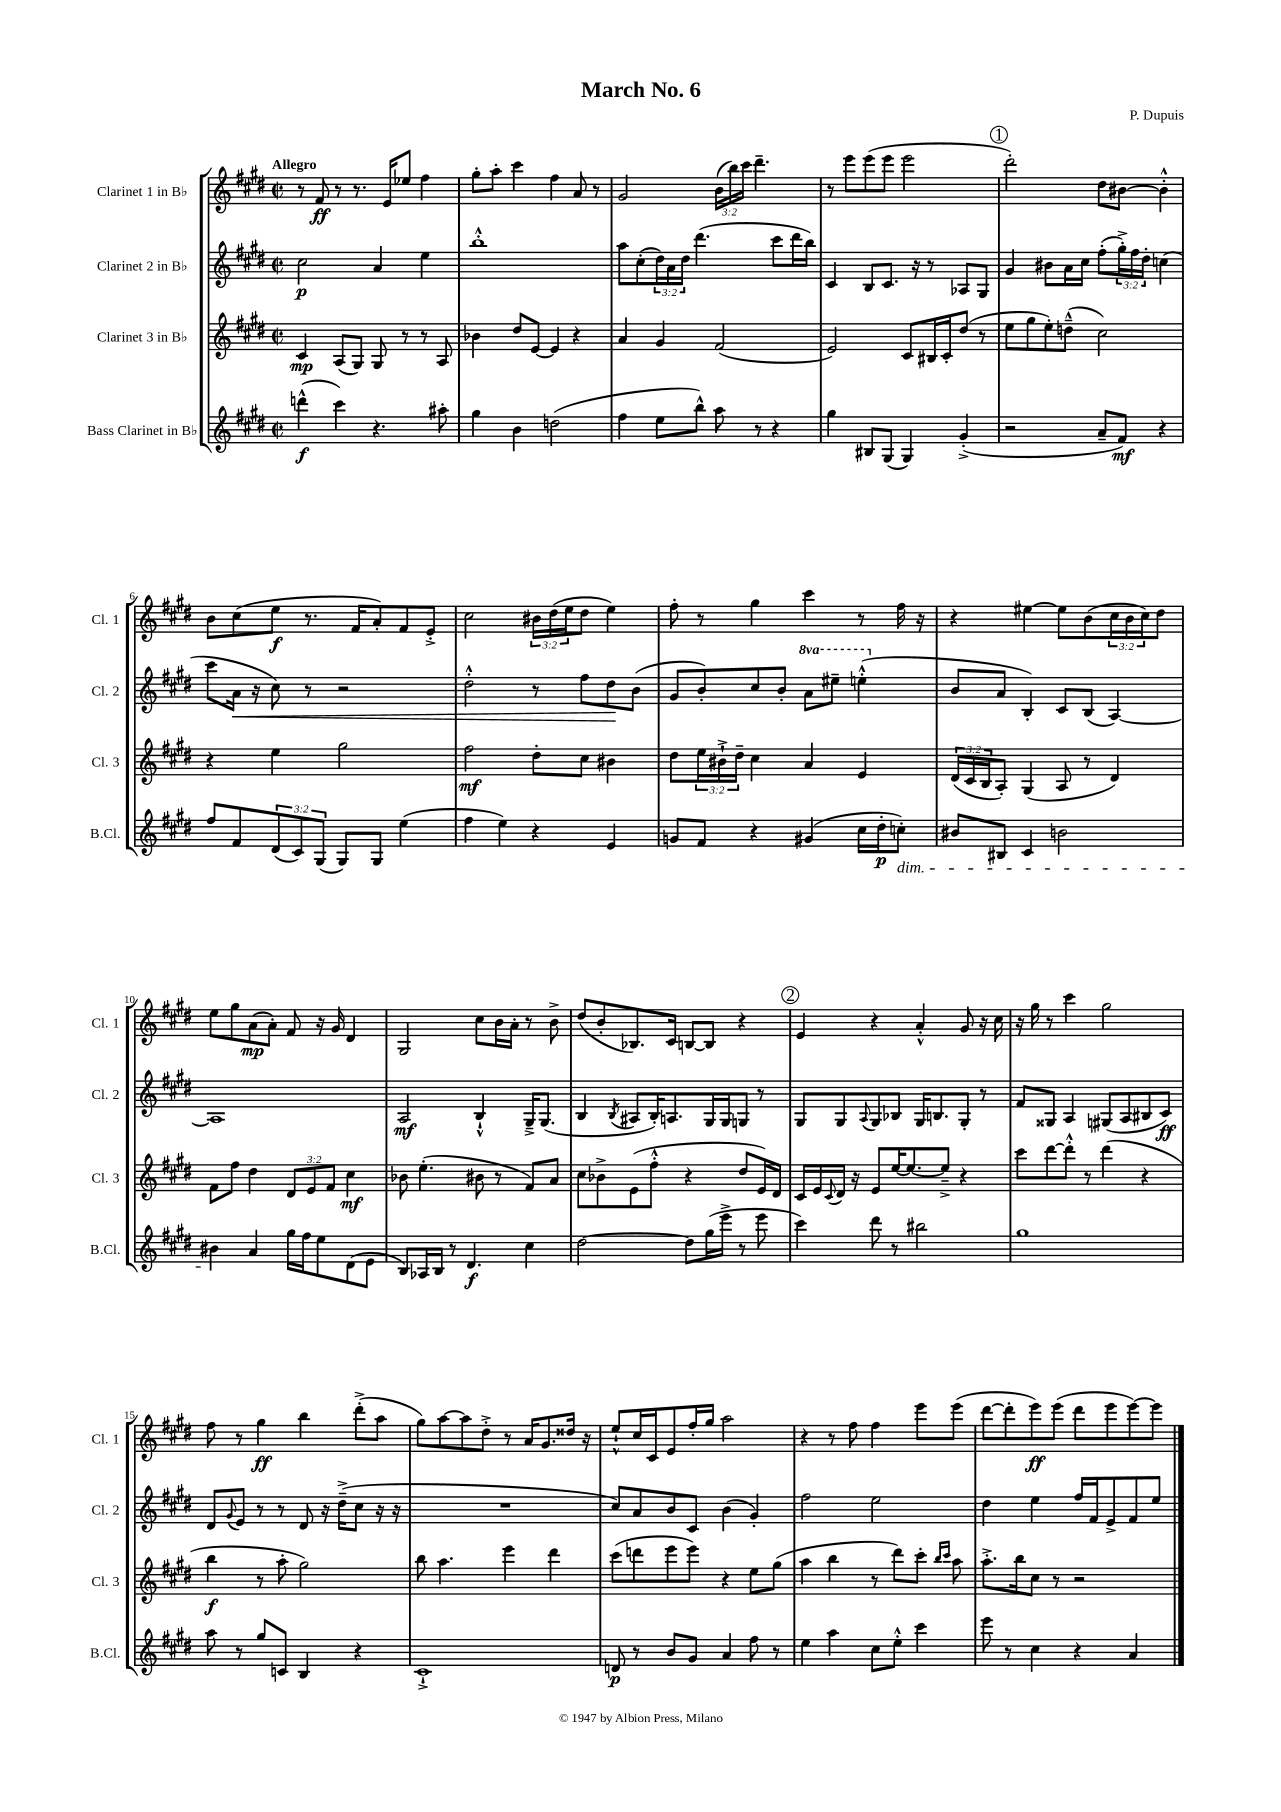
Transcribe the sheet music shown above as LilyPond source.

\header { title = "March No. 6" composer = "P. Dupuis" }
<<
\new StaffGroup <<
\new Staff = "s0" \with { instrumentName = "Clarinet 1 in Bb" shortInstrumentName = "Cl. 1" } {
    \clef treble \key e \major \defaultTimeSignature \time 2/2 \override Staff.TupletNumber.text = #tuplet-number::calc-fraction-text \tempo "Allegro"
    r8 fis'8\ff r8 r8. e'16 ees''8 fis''4 |
    gis''8-. a''8-. cis'''4 fis''4 a'8 r8 |
    gis'2 \tuplet 3/2 { b'16( b''16) cis'''16 } dis'''4.-- |
    r8 e'''8 e'''8( e'''8 e'''2 |
    \mark \markup { \circle "1" } dis'''2-.) dis''8 bis'8~ bis'4-.-^ |
    b'8 cis''8( e''8\f r8. fis'16 a'8-.) fis'8 e'8-.-> |
    cis''2 \tuplet 3/2 { bis'16 dis''16( e''16 } dis''8 e''4) |
    fis''8-. r8 gis''4 cis'''4 r8 fis''16 r16 |
    r4 eis''4~ eis''8 b'8( \tuplet 3/2 { cis''16 b'16 cis''16) } dis''8 |
    e''8 gis''8 a'8\mp( a'8-.) fis'8 r16 gis'16 dis'4 |
    gis2 cis''8 b'16 a'16-. r8 b'8-> |
    dis''8( b'8-. bes8.) cis'16 b8~ b8 r4 |
    \mark \markup { \circle "2" } e'4 r4 a'4-.-^ gis'8 r16 cis''16 |
    r16 gis''16 r8 cis'''4 gis''2 |
    fis''8 r8 gis''4\ff b''4 dis'''8-.->( a''8 |
    gis''8) a''8~ a''8 dis''8-.-> r8 a'16 gis'8. disis''16 r16 |
    e''8-!-^ cis''16 cis'16 e'8 fis''16-. gis''16 a''2 |
    r4 r8 fis''8 fis''4 e'''8 e'''8( |
    dis'''8~ dis'''8-. e'''8\ff) e'''8( dis'''8 e'''8 e'''8~) e'''8 \bar "|." |
}
\new Staff = "s1" \with { instrumentName = "Clarinet 2 in Bb" shortInstrumentName = "Cl. 2" } {
    \clef treble \key e \major \defaultTimeSignature \time 2/2 \override Staff.TupletNumber.text = #tuplet-number::calc-fraction-text \set Staff.ottavationMarkups = #ottavation-simple-ordinals
    cis''2\p a'4 e''4 |
    b''1-.-^ |
    a''8 cis''8-.( \tuplet 3/2 { dis''16) a'16 dis''16 } dis'''4.( cis'''8 dis'''16 b''16) |
    cis'4 b8 cis'8. r16 r8 aes8 gis8 |
    \mark \markup { \circle "1" } gis'4 bis'8 a'16 cis''16 fis''8-.( \tuplet 3/2 { gis''16-.->) fis''16 dis''16-. } c''4( |
    cis'''8 a'16\< r16 cis''8) r8 r2 |
    dis''2-.-^ r8 fis''8 dis''8\! b'8( |
    gis'8 b'8-.) cis''8 b'8-. \ottava #1 a''8 eis'''8-- e'''4-.-^( \ottava #0 |
    b'8 a'8 b4-.) cis'8 b8( a4~) |
    a1 |
    a2\mf b4-!-^ gis16---> gis8.( |
    b4 \acciaccatura { b8 } ais8 b16-.) a8. gis16 gis16 g8 r8 |
    \mark \markup { \circle "2" } gis8 gis8 \appoggiatura { a8 } gis8 bes8 gis16 b8. gis8-. r8 |
    fis'8 gisis8 a4 gis8( a8 bis8 cis'8\ff) |
    dis'8 \appoggiatura { gis'8 } e'8 r8 r8 dis'8 r16 dis''16--->( cis''8 r16 r16 |
    R1 |
    cis''8) a'8 b'8 cis'8 b'4( gis'4-.) |
    fis''2 e''2 |
    dis''4 e''4 fis''16 fis'16 e'8-> fis'8 e''8 \bar "|." |
}
\new Staff = "s2" \with { instrumentName = "Clarinet 3 in Bb" shortInstrumentName = "Cl. 3" } {
    \clef treble \key e \major \defaultTimeSignature \time 2/2 \override Staff.TupletNumber.text = #tuplet-number::calc-fraction-text
    cis'4\mp a8( gis8) gis8 r8 r8 a8 |
    bes'4 dis''8 e'8~ e'4 r4 |
    a'4 gis'4 fis'2( |
    e'2) cis'8 bis16 cis'16-. dis''8( r8 |
    \mark \markup { \circle "1" } e''8 gis''8 e''8-.) d''8---^( cis''2) |
    r4 e''4 gis''2 |
    fis''2\mf dis''8-. cis''8 bis'4 |
    dis''8 \tuplet 3/2 { e''16 bis'16-!-> dis''16-- } cis''4 a'4 e'4 |
    \tuplet 3/2 { dis'16( cis'16 b16 } a8-.) gis4( a8 r8 dis'4) |
    fis'8 fis''8 dis''4 \tuplet 3/2 { dis'8 e'8 fis'8 } cis''4\mf |
    bes'8 e''4.-.( bis'8 r8 fis'8) a'8 |
    cis''8 bes'8-> e'8( fis''8-.-^ r4 dis''8 e'16) dis'16 |
    \mark \markup { \circle "2" } cis'16 e'16 \appoggiatura { cis'8 } dis'16 r16 e'8 e''16~ e''8.~ e''8---> r4 |
    cis'''8 dis'''8~ dis'''8-.-^ r8 dis'''4( r4 |
    b''4\f r8 a''8-. gis''2) |
    b''8 a''4. e'''4 dis'''4 |
    cis'''8( d'''8 e'''8 e'''8) r4 e''8 gis''8( |
    a''4 b''4 r8 dis'''8) cis'''8-. \grace { b''16 cis'''16 } a''8 |
    a''8.-.-> b''16 cis''8 r8 r2 \bar "|." |
}
\new Staff = "s3" \with { instrumentName = "Bass Clarinet in Bb" shortInstrumentName = "B.Cl." } {
    \clef treble \key e \major \defaultTimeSignature \time 2/2 \override Staff.TupletNumber.text = #tuplet-number::calc-fraction-text
    d'''4-^\f( cis'''4) r4. ais''8-. |
    gis''4 b'4 d''2( |
    fis''4 e''8 b''8-^) a''8 r8 r4 |
    gis''4 bis8 gis8( gis4) gis'4-.->( |
    \mark \markup { \circle "1" } r2 a'8-- fis'8\mf) r4 |
    fis''8 fis'8 \tuplet 3/2 { dis'8( cis'8) gis8( } gis8) gis8 e''4( |
    fis''4 e''4) r4 e'4 |
    g'8 fis'8 r4 gis'4( cis''16 dis''16-.\p c''8-.\dim) |
    bis'8 bis8 cis'4 b'2 |
    bis'4\! a'4 gis''16 fis''16 e''8 dis'8( e'8 |
    b8) aes16 b16 r8 dis'4.\f cis''4 |
    dis''2~ dis''8 gis''16( e'''16-> r8 e'''8 |
    \mark \markup { \circle "2" } cis'''4) dis'''8 r8 bis''2 |
    gis''1 |
    a''8 r8 gis''8 c'8 b4 r4 |
    cis'1-!-> |
    d'8\p r8 b'8 gis'8 a'4 fis''8 r8 |
    e''4 a''4 cis''8 e''8-.-^ cis'''4 |
    e'''8 r8 cis''4 r4 a'4 \bar "|." |
}
>>
>>
